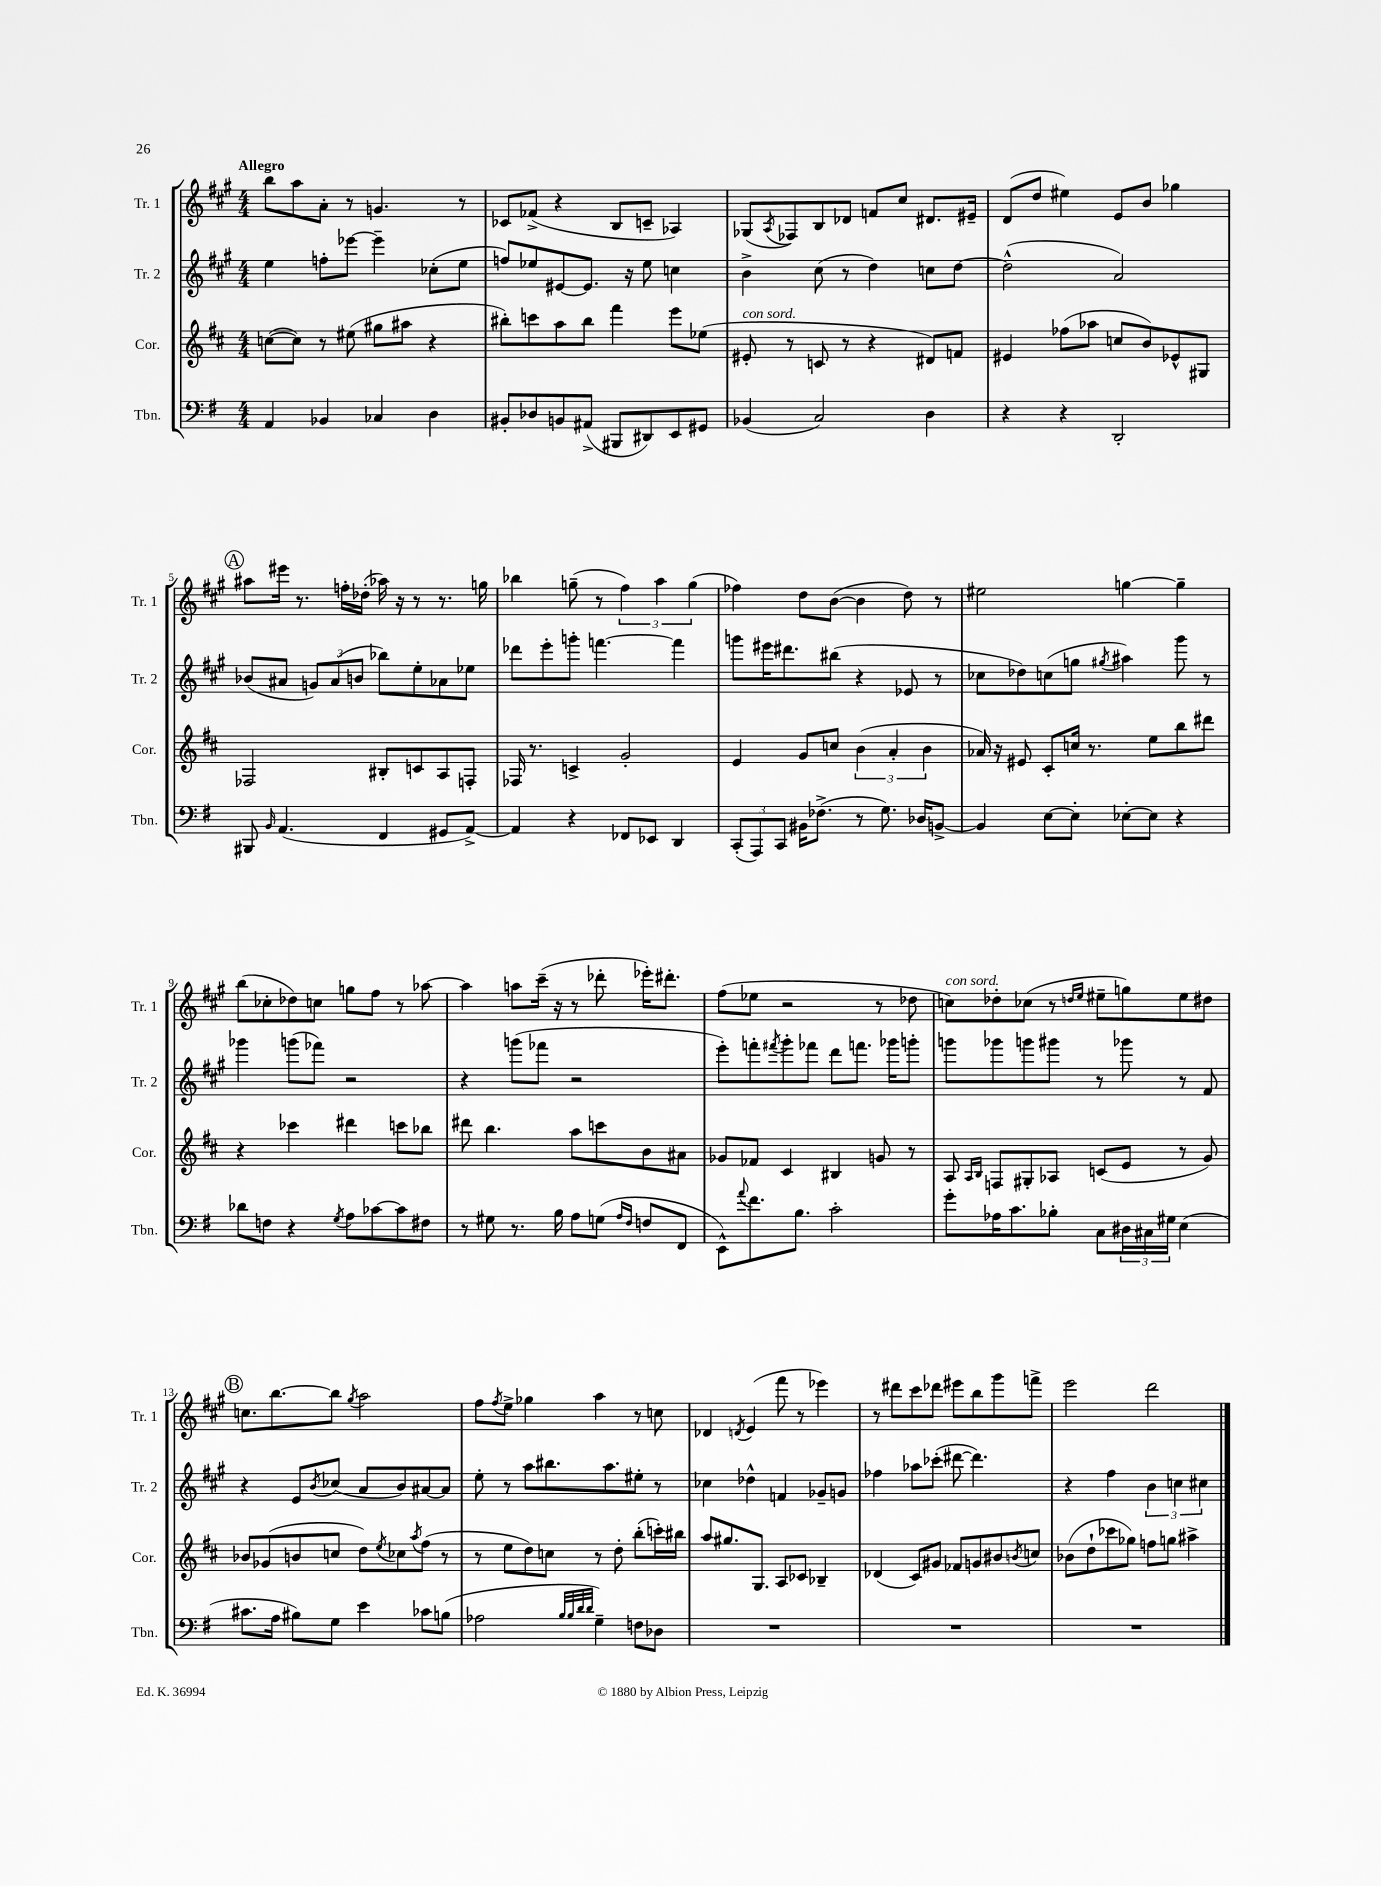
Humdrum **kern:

**kern	**kern	**kern	**kern
*staff4	*staff3	*staff2	*staff1
*clefF4	*clefG2	*clefG2	*clefG2
*k[f#]	*k[f#c#]	*k[f#c#g#]	*k[f#c#g#]
*M4/4	*M4/4	*M4/4	*M4/4
4AA	([8cc	4ee	8bb
.	8cc])	.	8aa
4BB-	8r	8ff'	8a'
.	(8ee#	[8eee-	8r
4C-	8gg#	4eee-~]	4.g
.	8aa#	.	.
4D	4r	(8cc-'	.
.	.	8ee	8r
=	=	=	=
8BB#'	8bb#')	8ff)	8c-
8D-	8ccc	8ee-	(8f-^
8BB	8aa	[8e#	4r
(8AA#^	8bb#	8.e#]	.
8BBB#	4fff#	.	8B
.	.	16r	.
8DD#)	.	8ee-	8c~
8EE	8eee	4cc	4A-)
8GG#	(8ee-	.	.
=	=	=	=
(4BB-	8e#'	4b^	(8G-
.	.	.	8qA
.	8r	.	8F-)
2C)	8c	(8cc#	8B
.	8r	8r	8d-
.	4r	4dd)	8f
.	.	.	8cc#
4D	8d#)	8cc	8.d#
.	8f	[8dd	.
.	.	.	16e#~
=	=	=	=
4r	4e#	(2dd^^]	(8d
.	.	.	8dd
4r	(8ff-	.	4ee#)
.	8aa-	.	.
2DD'	8cc	2a)	8e
.	8b)	.	8b
.	8e-^^	.	4gg-
.	8G#	.	.
=	=	=	=
8BBB#	2F-	(8b-	8aa#
16qqBB	.	.	.
(4.AA	.	8a#	16eee#
.	.	.	8.r
.	.	12g)	.
.	.	(12a#	.
.	.	.	16ff'
.	.	12b	.
.	.	.	(16dd-'
4FF#	8B#'	8bb-)	16aa-)
.	.	.	16r
.	8c	8ee'	8r
8GG#	8A	8a-	8.r
[8AA^)	8F'	8ee-	.
.	.	.	16gg
=	=	=	=
4AA]	16F-	8ddd-	4bb-
.	8.r	.	.
.	.	8eee'	.
4r	4c^	8ggg'	(8gg~
.	.	[4.fff	8r
8FF-	2g'	.	6ff#)
8EE-	.	.	.
.	.	.	6aa
4DD	.	4fff]	.
.	.	.	(6gg
=	=	=	=
(12CC'	4e	8ggg	4ff-)
12AAA)	.	.	.
.	.	16eee#	.
12CC	.	.	.
.	.	8.ddd#	.
16BB#	8g	.	8dd
(8.F-^	.	.	.
.	8cc	(8bb#	([8b
8r	(6b	4r	4b]
8.G)	.	.	.
.	6a'	.	.
.	.	8e-	8dd)
16D-	.	.	.
.	6b	.	.
[8BB^	.	8r	8r
=	=	=	=
4BB]	16a-)	8cc-	2ee#
.	16r	.	.
.	8e#	8dd-)	.
[8E	8c#'	(8cc	.
8E']	16cc	8gg	.
.	8.r	.	.
.	.	8qgg#	.
[8E-'	.	4aa#)	[4gg
8E-]	8ee	.	.
4r	8bb	8ggg#	4gg~]
.	8ddd#	8r	.
=	=	=	=
8d-	4r	4ggg-	(8bb
8F	.	.	8cc-'
4r	4ccc-	(8ggg	8dd-)
.	.	8fff-)	8cc
8qG	.	.	.
8A	4ddd#	2r	8gg
[8c-	.	.	8ff#
8c-]	8ccc	.	8r
8F#	8bb-	.	[8aa-
=	=	=	=
8r	8ddd#	4r	4aa-]
8G#	4.bb	.	.
8.r	.	(8ggg	8aa
.	.	8fff-	(16ccc#~
16B	.	.	16r
8A	8aa	2r	8r
(8G	8ccc	.	8ddd-'
16qqA	.	.	.
16qqF#	.	.	.
8F	8b	.	16eee-')
.	.	.	8.ddd#'
8FF#	8a#	.	.
=	=	=	=
8EE^^)	8g-	8eee')	(8ff#
8qqa	.	.	.
8.f#	8f-	8fff'	8ee-
.	.	8qfff#	.
.	4c#	8ggg#'	2r
8.B	.	.	.
.	.	8fff-	.
2c'	4B#	8ddd	.
.	.	8.fff	.
.	8g	.	8r
.	.	16ggg-	.
.	8r	8ggg'	8dd-
=	=	=	=
8g'	8A	8ggg	8cc)
.	16qqA	.	.
.	16qqB	.	.
16A-	8F	8ggg-	8dd-'
8.c	.	.	.
.	8G#'	8ggg	(8cc-
8B-'	8A-	8ggg#	8r
.	.	.	16qqdd
.	.	.	16qqee
8C	(8c	8r	8ee#~
24D#	8e	8ggg-	8gg)
24C#	.	.	.
24G#	.	.	.
(4E	8r	8r	8ee#
.	8g)	8f#	8dd#
=	=	=	=
8.c#	8b-	4r	8.cc
.	(8g-	.	.
16A	.	.	[8.bb
8B#)	8b	8e	.
.	.	8qb	.
8G	8cc	(8cc-	8bb]
.	.	.	8qgg#
4e	8dd)	8a	2aa
.	8qee	.	.
.	8cc-	8b)	.
.	8qaa	.	.
8c-	(8ff#	[8a#	.
(8B	8r	8a#]	.
=	=	=	=
2A-	8r	8ee'	8ff#
.	.	.	8qff#
.	8ee	8r	8ee^
.	8dd)	8aa	4gg-
.	8cc	8.bb#	.
32qqB	.	.	.
32qqB	.	.	.
32qqd	.	.	.
32qqd	.	.	.
4G~)	8r	.	4aa
.	.	8.aa	.
.	8dd'	.	.
8F	(8bb'	8ee#'	8r
8D-	16ccc')	8r	8cc
.	16bb#	.	.
=	=	=	=
1r	8aa	4cc-	4d-
.	8.gg#	.	.
.	.	.	8qd
.	.	4dd-^^	(4e
.	8.G	.	.
.	8A	4f	8fff#
.	8c-	.	8r
.	4B-~	8g-~	4eee-)
.	.	8g	.
=	=	=	=
1r	(4d-	4ff-	8r
.	.	.	8ddd#
.	8c#)	8aa-	8ccc#
.	8g#	(8ccc-'	8ddd-
.	8f-	[8ddd#	8eee#
.	8g	4.ddd#])	8bb
.	8b#	.	8ggg#
.	8qb	.	.
.	8cc	.	8fff^
=	=	=	=
1r	(8b-	4r	2eee
.	8dd`	.	.
.	8ccc-	4ff#	.
.	8gg-)	.	.
.	8ff	6b	2ddd
.	8gg	.	.
.	.	6cc	.
.	4aa#^	.	.
.	.	6cc#	.
==	==	==	==
*-	*-	*-	*-
